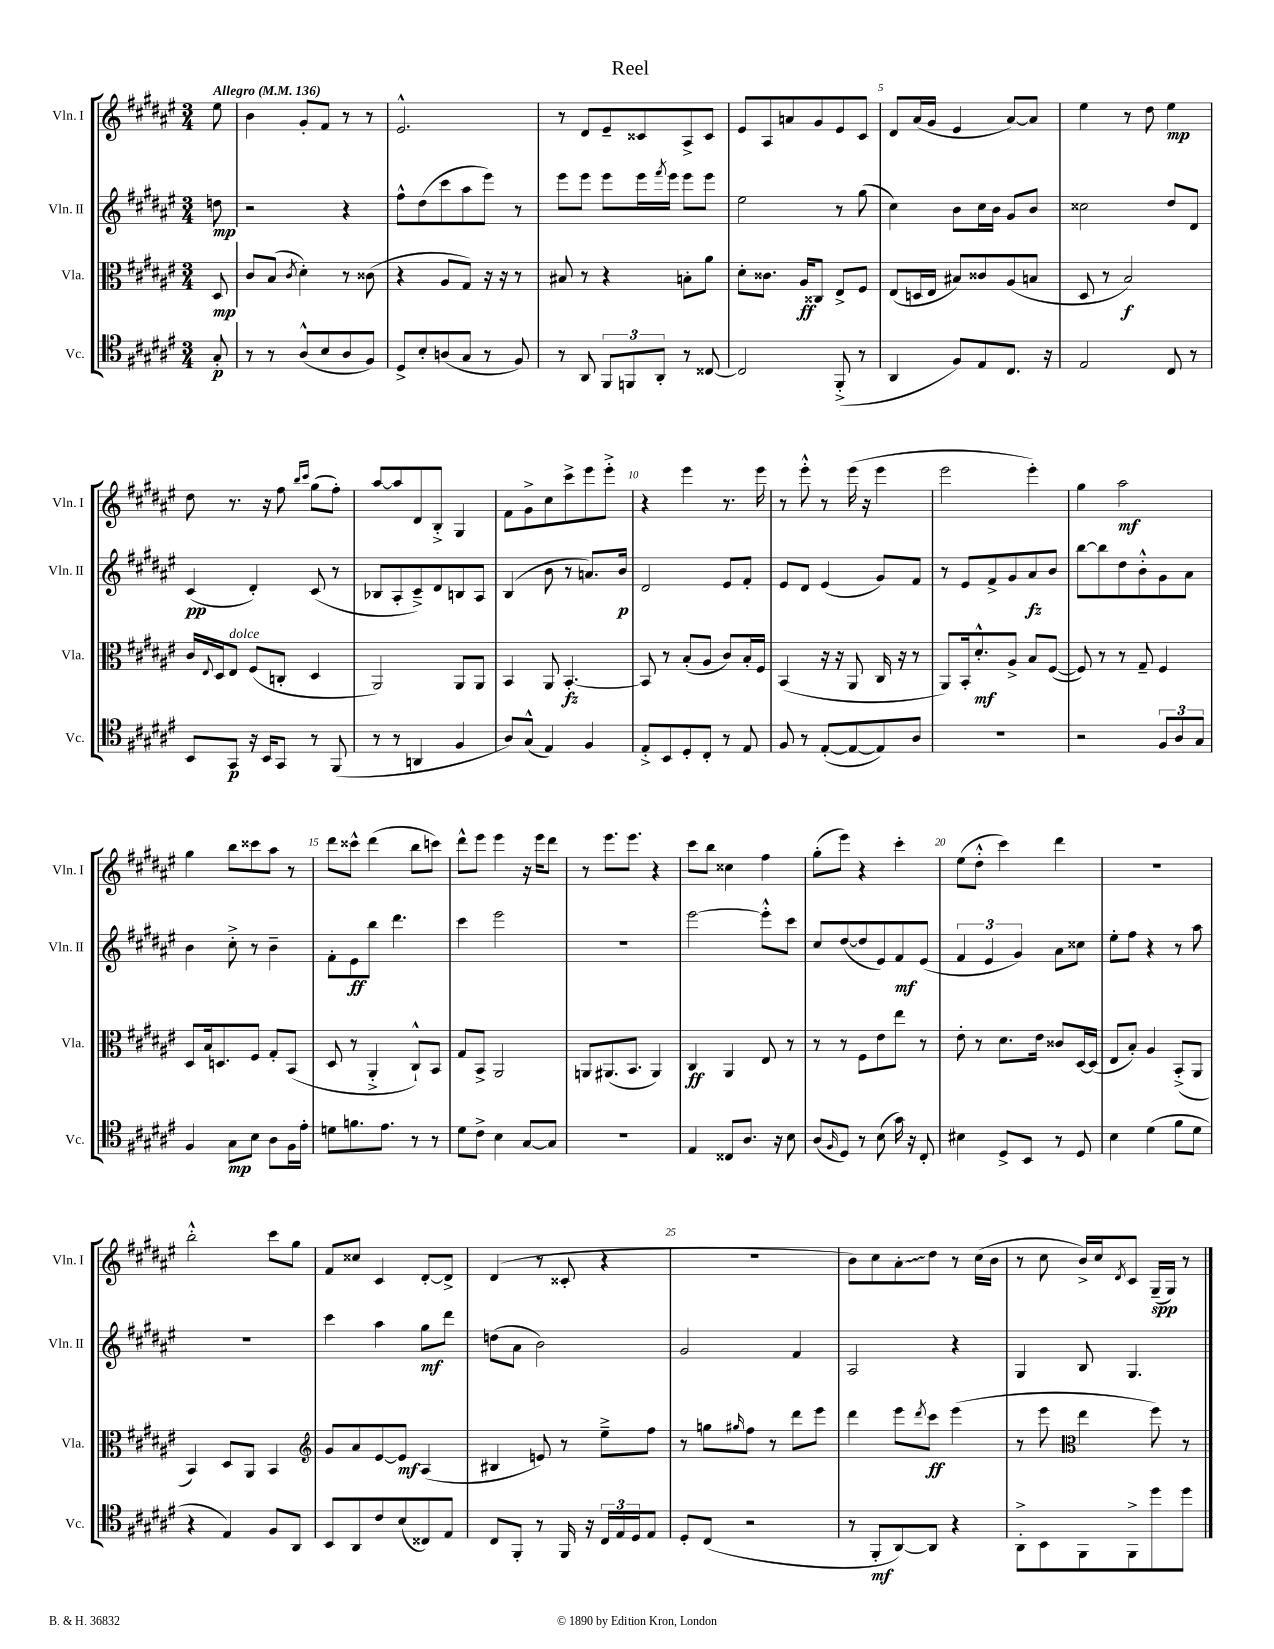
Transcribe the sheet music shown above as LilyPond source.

\header { title = "Reel" }
<<
\new StaffGroup <<
\new Staff = "s0" \with { instrumentName = "Vln. I" shortInstrumentName = "Vln. I" } {
    \clef treble \key fis \major \numericTimeSignature \time 3/4 \partial 8 \tempo "Allegro" 4 = 136
    eis''8 |
    b'4 gis'8-. fis'8 r8 r8 |
    eis'2.-^ |
    r8 dis'8 eis'8-- cisis'8 ais8-> cisis'8 |
    eis'8 ais8 a'8 gis'8 eis'8 cis'8 |
    dis'8 ais'16( gis'16 eis'4 ais'8~) ais'8 |
    eis''4 r8 dis''8 eis''4\mp |
    dis''8 r8. r16 fis''8 \grace { b''16 cis'''16 } gis''8( fis''8-.) |
    ais''8~ ais''8 dis'8 b8-.-> gis4 |
    fis'8 gis'8-> cis''8 cis'''8-> eis'''8 eis'''8-.-> |
    r4 eis'''4 r8. eis'''16 |
    r8 eis'''8-.-^ r8 eis'''16( r16 eis'''4 |
    eis'''2 eis'''4-.) |
    gis''4 ais''2\mf |
    gis''4 b''8 cisis'''8 ais''8 r8 |
    dis'''8 cisis'''8-^ dis'''4( b''8 c'''8) |
    dis'''8-^ eis'''8 eis'''4 r16 eis'''16 dis'''8 |
    r8 eis'''8. eis'''8. r4 |
    cis'''8 b''8 cisis''4 fis''4 |
    gis''8-.( eis'''8) r4 cis'''4-. |
    eis''8( dis''8-.-^ cis'''4) dis'''4 |
    R2. |
    b''2-.-^ cis'''8 gis''8 |
    fis'8 cisis''8 cis'4 dis'8~-. dis'8-> |
    dis'4( r8 cisis'8-. r4 |
    R2. |
    b'8) cis''8 \once \override Glissando.style = #'zigzag ais'8-.\glissando dis''8 r8 cis''16( b'16 |
    r8 cis''8 b'16->) cis''16 \acciaccatura { dis'8 } cis'8 gis16--\spp( gis16) r8 \bar "|." |
}
\new Staff = "s1" \with { instrumentName = "Vln. II" shortInstrumentName = "Vln. II" } {
    \clef treble \key fis \major \numericTimeSignature \time 3/4 \partial 8
    d''8\mp |
    r2 r4 |
    fis''8-^ dis''8( cis'''8 ais''8 eis'''8) r8 |
    eis'''8 eis'''8 eis'''8 eis'''16 \acciaccatura { fis'''8 } eis'''16 eis'''8 eis'''8 |
    eis''2 r8 gis''8( |
    cis''4) b'8 cis''16 b'16 gis'8 b'8 |
    cisis''2 dis''8 dis'8 |
    cis'4\pp( dis'4-.) cis'8( r8 |
    bes8 ais8-. cis'8--->) dis'8 b8 ais8 |
    b4( b'8 r8 a'8.) b'16\p |
    dis'2 eis'8 fis'8-. |
    eis'8 dis'8 eis'4( gis'8) fis'8 |
    r8 eis'8 fis'8-> gis'8 ais'8\fz b'8 |
    b''8~ b''8 dis''8 b'8-.-^ gis'8 ais'8 |
    b'4 cis''8-.-> r8 b'4-- |
    fis'8-. eis'8\ff b''8 dis'''4. |
    cis'''4 eis'''2 |
    R2. |
    eis'''2~ eis'''8-.-^ cis'''8 |
    cis''8 dis''8~( dis''8 eis'8) fis'8\mf eis'8( |
    \tuplet 3/2 { fis'4 eis'4 gis'4) } ais'8 cisis''8 |
    eis''8-. fis''8 r4 r8 ais''8 |
    R2. |
    cis'''4 ais''4 gis''8\mf dis'''8 |
    d''8( ais'8 b'2) |
    gis'2 fis'4 |
    ais2 r4 |
    gis4 b8 gis4. \bar "|." |
}
\new Staff = "s2" \with { instrumentName = "Vla." shortInstrumentName = "Vla." } {
    \clef alto \key fis \major \numericTimeSignature \time 3/4 \partial 8
    dis8\mp |
    cis'8 b8( \acciaccatura { cis'8 } dis'4-.) r8 cisis'8( |
    r4 ais8 gis8) r16 r16 r8 |
    bis8 r8 r4 b8-. ais'8 |
    dis'8-. cisis'8. ais16\ff cisis8 eis8-> fis8 |
    eis8( d16 eis16 bis8) cisis'8 ais8( b8 |
    dis8 r8 b2\f) |
    cis'16 \appoggiatura { eis8 } dis16 eis8^\markup { \italic "dolce" } fis8( c8-. dis4 |
    ais,2) ais,8 ais,8 |
    b,4 ais,8 b,4.~-.\fz |
    b,8 r8 b8-.( ais8 cis'8) b16-. fis16 |
    b,4( r16 r16 ais,8 cis16 r16 r8 |
    ais,8) b,16-. dis'8.-.-^\mf ais8-> b8 fis8~( |
    fis8) r8 r8 gis8-- fis4 |
    dis8 b16 d8. fis8 gis8-. b,8( |
    dis8 r8 ais,4-.-> cis8-!-^) b,8 |
    gis8 b,8-> ais,2 |
    a,8 ais,8.( b,8. ais,4) |
    cis4\ff ais,4 eis8 r8 |
    r8 r8 fis8 eis'8 eis''8 r8 |
    eis'8-. r8 dis'8. eis'16 cisis'8 dis16~ dis16( |
    eis8 b8-.) ais4 b,8-.->( ais,8 |
    b,4) dis8 ais,8 b,4 |
    \clef treble gis'8 ais'8 eis'8~ eis'8\mf ais4( |
    bis4 e'8) r8 eis''8---> fis''8 |
    r8 g''8 \grace { gis''16 } fis''8 r8 dis'''8 eis'''8 |
    dis'''4 eis'''8 \acciaccatura { dis'''8 } cis'''8\ff eis'''4( |
    r8 eis'''8 \clef alto eis''4 fis''8) r8 \bar "|." |
}
\new Staff = "s3" \with { instrumentName = "Vc." shortInstrumentName = "Vc." } {
    \clef tenor \key fis \major \numericTimeSignature \time 3/4 \partial 8
    gis8-.\p |
    r8 r8 ais8-^( b8 ais8 fis8) |
    dis8-> b8-. a8( gis8 r8 fis8) |
    r8 ais,8 \tuplet 3/2 { fis,8 f,8 ais,8-. } r8 cisis8~ |
    cisis2 fis,8-.->( r8 |
    ais,4 fis8) eis8 cis8. r16 |
    eis2 cis8 r8 |
    b,8 gis,8\p r16 b,16 gis,8 r8 fis,8( |
    r8 r8 a,4 fis4 |
    ais8) gis8-^( eis4) fis4 |
    eis8-.-> b,8 dis8-. cis8-. r8 eis8 |
    fis8 r8 eis8~-.( eis8~ eis8) ais8 |
    R2. |
    r2 \tuplet 3/2 { fis8 ais8 gis8 } |
    fis4 gis8\mp b8 ais8 fis16 eis'16-. |
    d'8 f'8. eis'8. r8 r8 |
    dis'8 cis'8-> b4 gis8~ gis8 |
    R2. |
    eis4 cisis8 ais8. r16 b8 |
    ais8( \grace { fis16 } dis8) r8 b8( gis'16) r16 cis8-. |
    bis4 dis8-> b,8 r8 dis8 |
    b4 dis'4( fis'8 dis'8 |
    r4 eis4) fis8 ais,8 |
    b,8 ais,8 cis'8 b8( cisis8) eis8 |
    cis8 fis,8-. r8 fis,16 r16 \tuplet 3/2 { cis16 eis16 dis16 } eis8 |
    dis8-. cis8( r2 |
    r8 fis,8-.\mf ais,8~) ais,8 r4 |
    ais,8-.-> b,8 fis,8 fis,8-> dis''8 dis''8 \bar "|." |
}
>>
>>
\layout { \context { \Score \override BarNumber.break-visibility = ##(#f #t #t) barNumberVisibility = #(every-nth-bar-number-visible 5) } }
